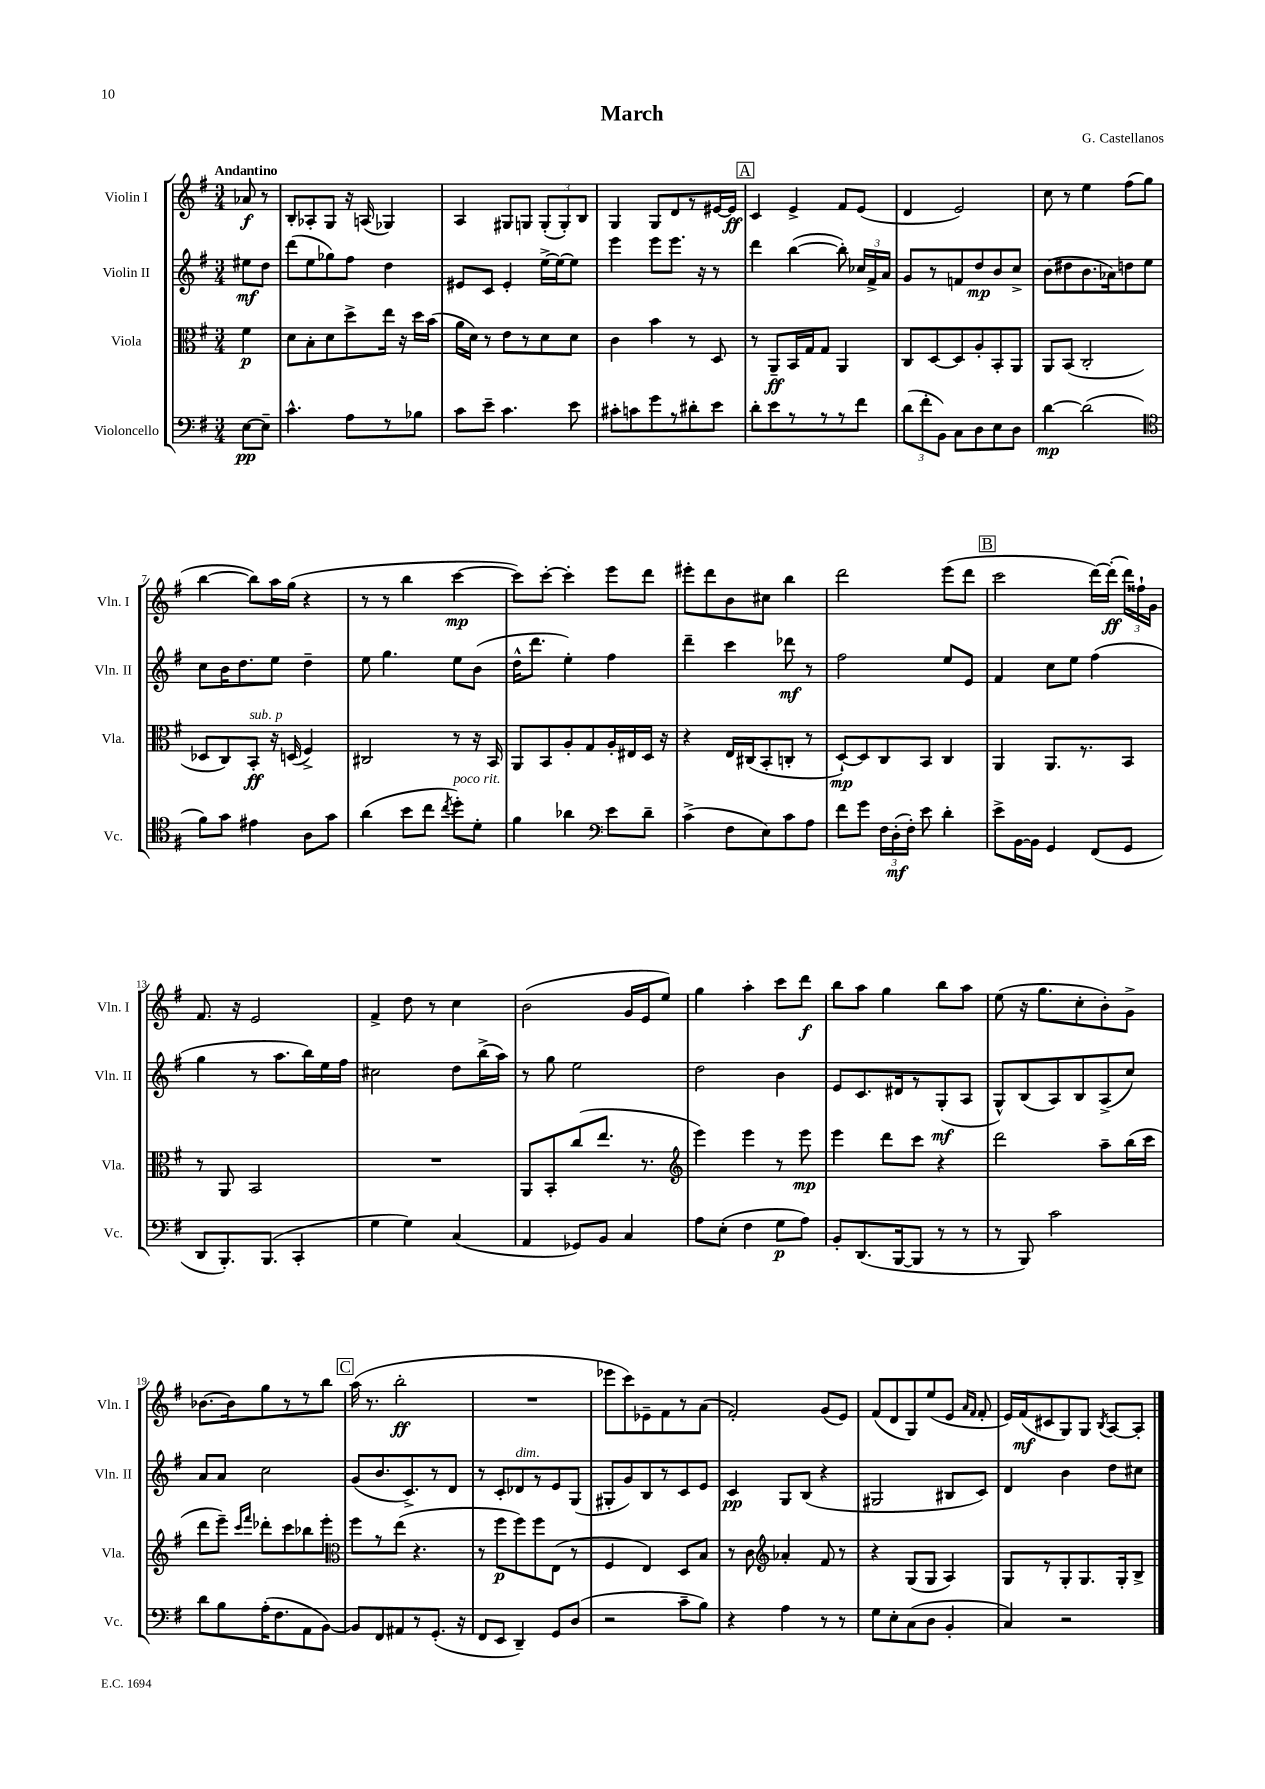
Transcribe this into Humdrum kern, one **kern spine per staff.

**kern	**kern	**kern	**kern
*staff4	*staff3	*staff2	*staff1
*clefF4	*clefC3	*clefG2	*clefG2
*k[f#]	*k[f#]	*k[f#]	*k[f#]
*M3/4	*M3/4	*M3/4	*M3/4
[8E\L	4f#\	8ee#\L	8a-/
8E~\]J	.	8dd\J	8r
=	=	=	=
4.c^^\	8d\L	(8ddd\L	8B'/L
.	8B'\	8ee\	8A-'/
.	8d\	8gg-\)	8G/J
8A\L	8dd^\	8ff#\J	16r
.	.	.	(16A/
8r	16ee\Jk	4dd\	4G-/)
.	16r	.	.
8B-\J	16dd\LL	.	.
.	(16b\JJ	.	.
=	=	=	=
8c\L	16a\LL	8e#/L	4A/
.	16d\JJ)	.	.
8e~\J	8r	8c/J	.
4.c\	8e\L	4e#'/	8G#/L
.	8r	.	8G/J
.	8d\	[16ee^\LL	(12G'/L
.	.	16ee\_J	.
.	.	.	12G'/)
8e\	8d\J	8ee\]J	.
.	.	.	12B/J
=	=	=	=
8c#'\L	4c\	4eee\	4G/
8c\	.	.	.
8g\	4b\	8eee\L	8G/L
8r	.	8.eee\J	8d/
8d#'\	8r	.	8r
.	.	16r	.
8e\J	8D/	8r	[16e#/L
.	.	.	16e#/]JJ
=	=	=	=
8d'\L	8r	4ddd\	4c/
8e\	8AA~/L	.	.
8r	16BB/L	([4bb\	4e^/
.	16G/J	.	.
8r	8G/J	.	.
8r	4AA/	8bb'\])	8f#/L
8f#\J	.	24cc-/LL	(8e/J
.	.	24f#^/	.
.	.	24a/JJ	.
=	=	=	=
(12d\L	8C/L	8g/L	4d/
12f#'\	.	.	.
.	[8D/	8r	.
12BB\J)	.	.	.
8C\L	8D/]	8f/	2e/)
8D\	8A'/	8dd/	.
8E\	8BB'/	8b/	.
8D\J	8AA/J	8cc^/J	.
=	=	=	=
[4d\	8AA/L	(8b\L	8cc\
.	(8BB/J	8dd#\	8r
(2d\]	2C'/	8.b\	4ee\
.	.	16a-\k)	.
.	.	8dd\	(8ff#\L
.	.	8ee\J	8gg\J
=	=	=	=
*clefC4	*	*	*
8f#\L)	8D-/L	8cc\L	[4bb\
8g\J	8C/)	16b\K	.
.	.	8.dd\	.
4e#\	8BB'/J	.	8bb\]L)
.	16r	8ee\J	16aa\L
.	(16D/	.	(16gg\JJ
8A\L	4F#^/)	4dd~\	4r
8g\J	.	.	.
=	=	=	=
(4a\	2C#/	8ee\	8r
.	.	4.gg\	8r
8b\L	.	.	4bb\
8cc\J	.	.	.
8qcc/	.	.	.
8dd'\L)	8r	8ee\L	[4ccc\
8d'\J	16r	(8b\J	.
.	16BB/	.	.
=	=	=	=
4f#\	8AA/L	16dd^^\LK	8ccc\]L)
.	.	8.ddd\J	.
.	8BB/	.	[8ccc'\J
4a-\	8A'/	4ee'\)	4ccc'\]
.	8G/	.	.
*clefF4	*	*	*
8e\L	16A'/L	4ff#\	8eee\L
.	16E#/	.	.
8d~\J	16D/JJ	.	8ddd\J
.	16r	.	.
=	=	=	=
(4c^\	4r	4ddd~\	8eee#'\L
.	.	.	8ddd\
8F#\L	16E/LL	4ccc\	8b\
.	(16C#/J	.	.
8E\)	8BB'/	.	8cc#\J
8c\	8C'/J	8ddd-\	4bb\
8A\J	8r	8r	.
=	=	=	=
8f#\L	[8D`/L)	2ff#\	2ddd\
8g\J	8D/]	.	.
24F#\LL	8C/	.	.
(24D'\	.	.	.
24F#'\JJ)	.	.	.
8e\	8BB/J	.	.
4d'\	4C/	8ee/L	(8eee\L
.	.	8e/J	8ddd\J
=	=	=	=
8e^\L	4AA/	4f#/	2ccc\
[16BB\L	.	.	.
16BB\]JJ	.	.	.
4GG/	8.AA/L	8cc\L	.
.	.	8ee\J	.
.	8.r	.	.
(8FF#/L	.	(4ff#\	[16ddd\LL)
.	.	.	(16ddd'\]JJ
8GG/J	8BB/J	.	24ddd\LL)
.	.	.	24ff##`\
.	.	.	24g\JJ
=	=	=	=
8DD/L	8r	4gg\	8.f#/
8.BBB'/)	8AA/	.	.
.	.	.	16r
.	2BB/	8r	2e/
(8.BBB/J	.	.	.
.	.	8.aa\L	.
4CC'/	.	.	.
.	.	16bb\L)	.
.	.	16ee\	.
.	.	16ff#\JJ	.
=	=	=	=
4G\	2.r	2cc#\	4f#^/
4G\)	.	.	8dd\
.	.	.	8r
(4C/	.	8dd\L	4cc\
.	.	(16bb^\L	.
.	.	16aa\JJ)	.
=	=	=	=
4AA/	8AA/L	8r	(2b\
.	8BB'/	8gg\	.
8GG-/L)	(8cc/	2ee\	.
8BB/J	8.ee/J	.	.
4C/	.	.	16g/LL
.	8.r	.	16e/J
.	.	.	8ee/J)
=	=	=	=
*	*clefG2	*	*
8A\L	4eee\)	2dd\	4gg\
(8E'\J	.	.	.
4F#\	4eee\	.	4aa'\
8G\L	8r	4b\	8ccc\L
8A\J)	8eee\	.	8ddd\J
=	=	=	=
8BB'/L	4eee\	8e/L	8bb\L
(8.DD/	.	8.c/	8aa\J
.	8ddd\L	.	4gg\
[16BBB/k	.	16d#/k	.
8BBB/]J	8ccc\J	8r	.
8r	4r	(8G'/	8bb\L
8r	.	8A/J	8aa\J
=	=	=	=
8r	2ddd\	8G^^/L)	(8ee\
8BBB/)	.	(8B/	16r
.	.	.	8.gg\L
2c\	.	8A/)	.
.	.	8B/	8cc'\
.	8aa~\L	(8A^/	8b'\)
.	(16bb\L	8cc/J)	8g^\J
.	16ccc\JJ	.	.
=	=	=	=
8d\L	8ddd\L	8a/L	[8.b-\L
8B\	8eee~\J)	8a/J	.
.	.	.	16b-\]k
.	16qqccc/LL	.	.
.	16qqfff#/JJ	.	.
(16A'\K	8ddd-'\L	2cc\	8gg\
8.F#\	.	.	.
.	8ccc\	.	8r
8AA\	8bb-\	.	8r
[8BB\J)	8eee'\J	.	8bb\J
=	=	=	=
*	*clefC3	*	*
8BB/]L	8ff#\L	(8g/L	(16aa\
.	.	.	8.r
8FF#/	8r	8.b/	.
8AA#/	(8ee\J	.	2bb'\
.	.	8.c^/)	.
8r	4.r	.	.
(8.GG'/J	.	8r	.
.	.	8d/J	.
16r	.	.	.
=	=	=	=
8FF#/L	8r	8r	2.r
8EE/J	8ff#\L	8c'/L	.
4DD~/)	8ff#\)	8d-/	.
.	8ff#\	8r	.
8GG/L	(8E\J	8e/	.
(8D/J	8r	(8G/J	.
=	=	=	=
2r	4F#/	8G#'/L	8eee-\L
.	.	8g/)	8ccc\)
.	4E/)	8B/	8e-~\
.	.	8r	8f#\
8c~\L	8D/L	8c/	8r
8B\J)	8B/J	8e/J	(8a\J
=	=	=	=
4r	8r	4c/	2f#'/)
.	8c\	.	.
*	*clefG2	*	*
4A\	4a-'/	8G/L	.
.	.	(8B/J	.
8r	8f#/	4r	(8g/L
8r	8r	.	8e/J)
=	=	=	=
8G\L	4r	2G#/	(8f#/L
8E'\	.	.	8d/
(8C\	(8G/L	.	8G/)
8D\J	8G/J	.	(8ee/
4BB'/	4A/)	8B#/L	8e/J
.	.	.	16qqa/LL
.	.	.	16qqf#/JJ
.	.	8c/J)	8f#'/
=	=	=	=
4C/)	8G/L	4d/	16e/LL)
.	.	.	(16f#/J
.	8r	.	8c#/
2r	8G'/	4b\	8G/)
.	8.G/	.	8G/J
.	.	.	8qB/
.	.	8dd\L	[8A/L
.	16G'/k	.	.
.	8B^/J	8cc#\J	8A'/]J
==	==	==	==
*-	*-	*-	*-
